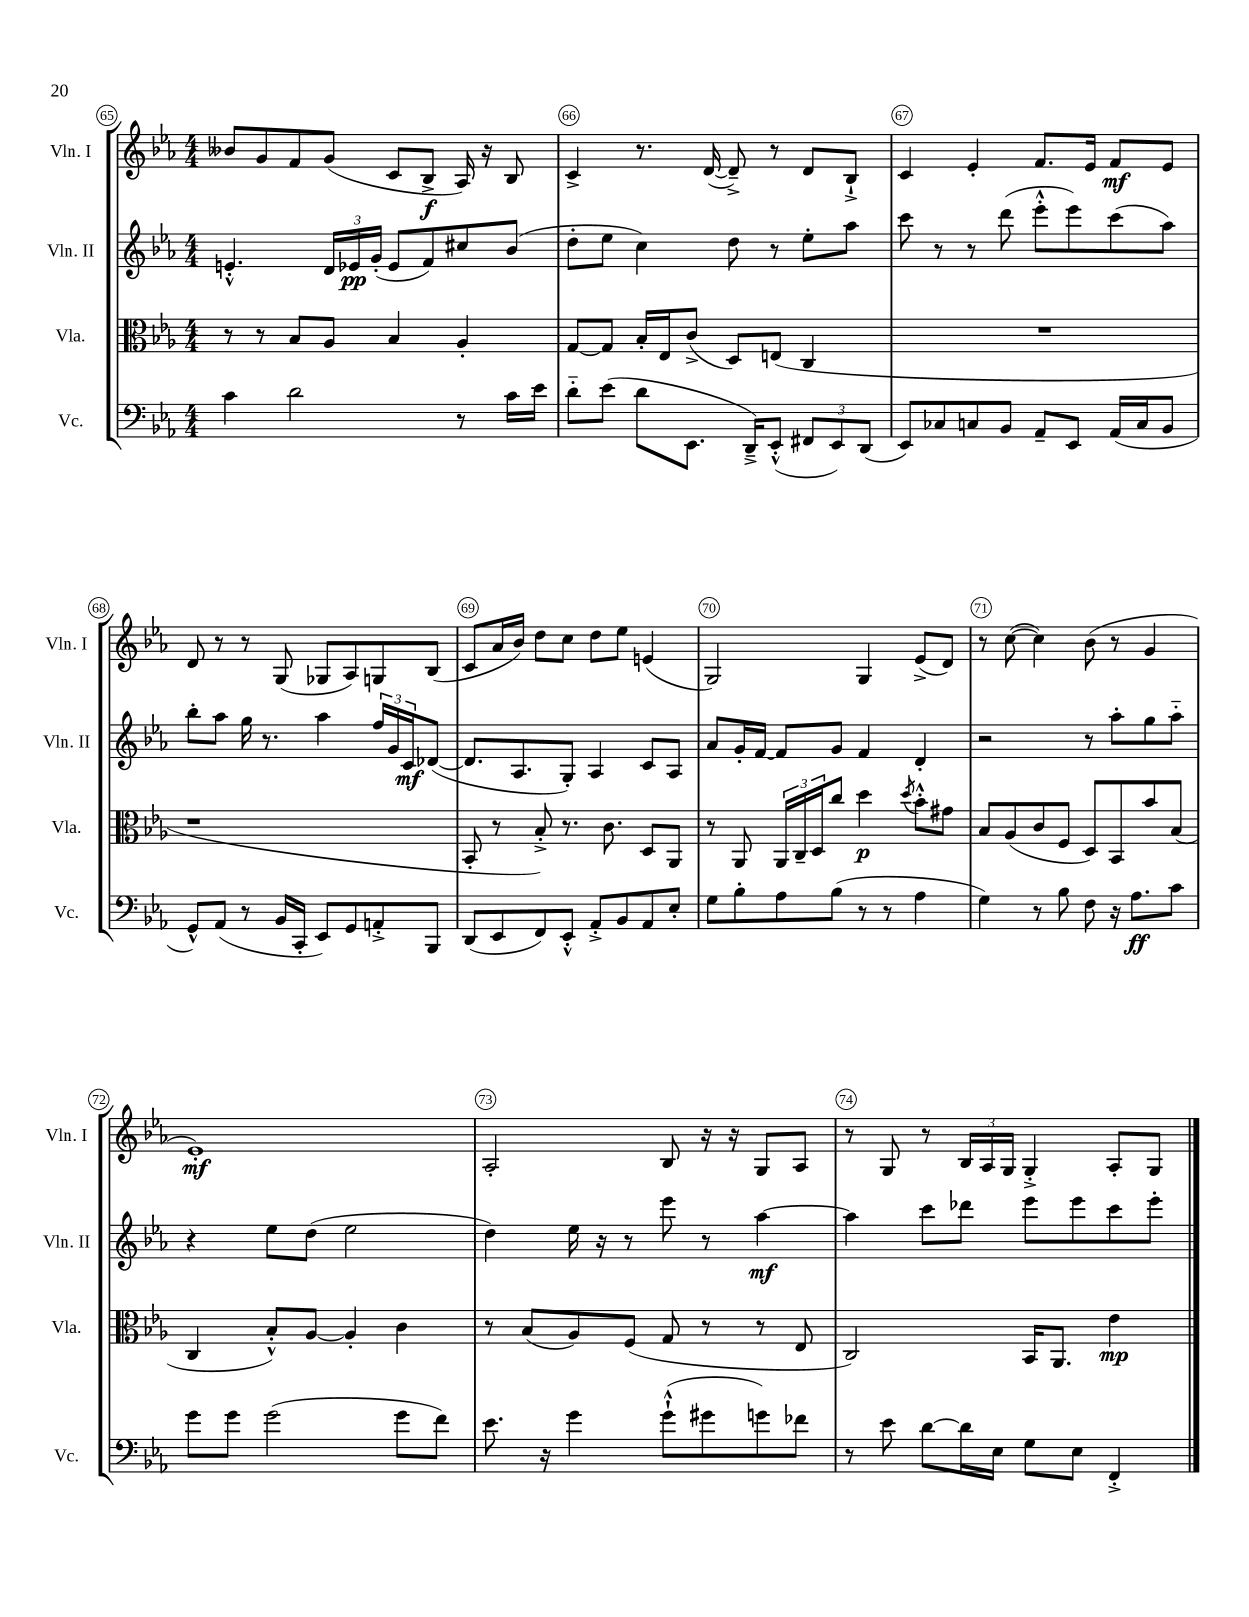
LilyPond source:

<<
\new StaffGroup <<
\new Staff = "s0" \with { instrumentName = "Vln. I" shortInstrumentName = "Vln. I" } {
    \clef treble \key ees \major \numericTimeSignature \time 4/4
    beses'8 g'8 f'8 g'8( c'8 bes8->\f aes16) r16 bes8 |
    c'4-> r8. d'16~( d'8--->) r8 d'8 bes8-!-> |
    c'4 ees'4-. f'8. ees'16 f'8\mf ees'8 |
    d'8 r8 r8 g8( ges8 aes8) g8 bes8( |
    c'8 aes'16 bes'16) d''8 c''8 d''8 ees''8 e'4( |
    g2) g4 ees'8->( d'8) |
    r8 c''8~( c''4) bes'8( r8 g'4 |
    ees'1-.\mf) |
    aes2-. bes8 r16 r16 g8 aes8 |
    r8 g8 r8 \tuplet 3/2 { bes16 aes16 g16 } g4-.-> aes8-. g8 \bar "|." |
}
\new Staff = "s1" \with { instrumentName = "Vln. II" shortInstrumentName = "Vln. II" } {
    \clef treble \key ees \major \numericTimeSignature \time 4/4
    e'4.-.-^ \tuplet 3/2 { d'16 ees'16\pp g'16-.( } ees'8 f'8) cis''8 bes'8( |
    d''8-. ees''8 c''4) d''8 r8 ees''8-. aes''8 |
    c'''8 r8 r8 d'''8( ees'''8-.-^ ees'''8) c'''8( aes''8) |
    bes''8-. aes''8 g''16 r8. aes''4 \tuplet 3/2 { f''16 g'16 c'16\mf } des'8~( |
    des'8. aes8. g8-.) aes4 c'8 aes8 |
    aes'8 g'16-. f'16~ f'8 g'8 f'4 d'4-. |
    r2 r8 aes''8-. g''8 aes''8-_ |
    r4 ees''8 d''8( ees''2 |
    d''4) ees''16 r16 r8 ees'''8 r8 aes''4~\mf |
    aes''4 c'''8 des'''8 ees'''8 ees'''8 c'''8 ees'''8-. \bar "|." |
}
\new Staff = "s2" \with { instrumentName = "Vla." shortInstrumentName = "Vla." } {
    \clef alto \key ees \major \numericTimeSignature \time 4/4
    r8 r8 bes8 aes8 bes4 aes4-. |
    g8~ g8 bes16-. ees16 c'8->( d8) e8( c4 |
    R1 |
    r1 |
    bes,8-. r8 bes8-.->) r8. c'8. d8 aes,8 |
    r8 aes,8 \tuplet 3/2 { aes,16 c16-- d16 } c''8 d''4\p \acciaccatura { d''8 } bes'8-.-^ gis'8 |
    bes8 aes8( c'8 f8 d8) bes,8 bes'8 bes8( |
    c4 bes8-.-^) aes8~ aes4-. c'4 |
    r8 bes8( aes8) f8( g8 r8 r8 ees8 |
    c2) bes,16 aes,8. ees'4\mp \bar "|." |
}
\new Staff = "s3" \with { instrumentName = "Vc." shortInstrumentName = "Vc." } {
    \clef bass \key ees \major \numericTimeSignature \time 4/4
    c'4 d'2 r8 c'16 ees'16 |
    d'8-_ ees'8( d'8 ees,8. d,16--->) ees,8-.-^( \tuplet 3/2 { fis,8 ees,8) d,8( } |
    ees,8) ces8 c8 bes,8 aes,8-- ees,8 aes,16( c16 bes,8 |
    g,8-^) aes,8( r8 bes,16 c,16-. ees,8) g,8 a,8-.-> bes,,8 |
    d,8( ees,8 f,8) ees,8-.-^ aes,8-.-> bes,8 aes,8 ees8-. |
    g8 bes8-. aes8 bes8( r8 r8 aes4 |
    g4) r8 bes8 f8 r16 aes8.\ff c'8 |
    g'8 g'8 g'2( g'8 f'8) |
    ees'8. r16 g'4 g'8-!-^( gis'8 g'8) fes'8 |
    r8 ees'8 d'8~ d'16 ees16 g8 ees8 f,4-.-> \bar "|." |
}
>>
>>
\layout { \context { \Score currentBarNumber = #65 \override BarNumber.break-visibility = ##(#f #t #t) barNumberVisibility = #all-bar-numbers-visible \override BarNumber.stencil = #(make-stencil-circler 0.1 0.3 ly:text-interface::print) } }
